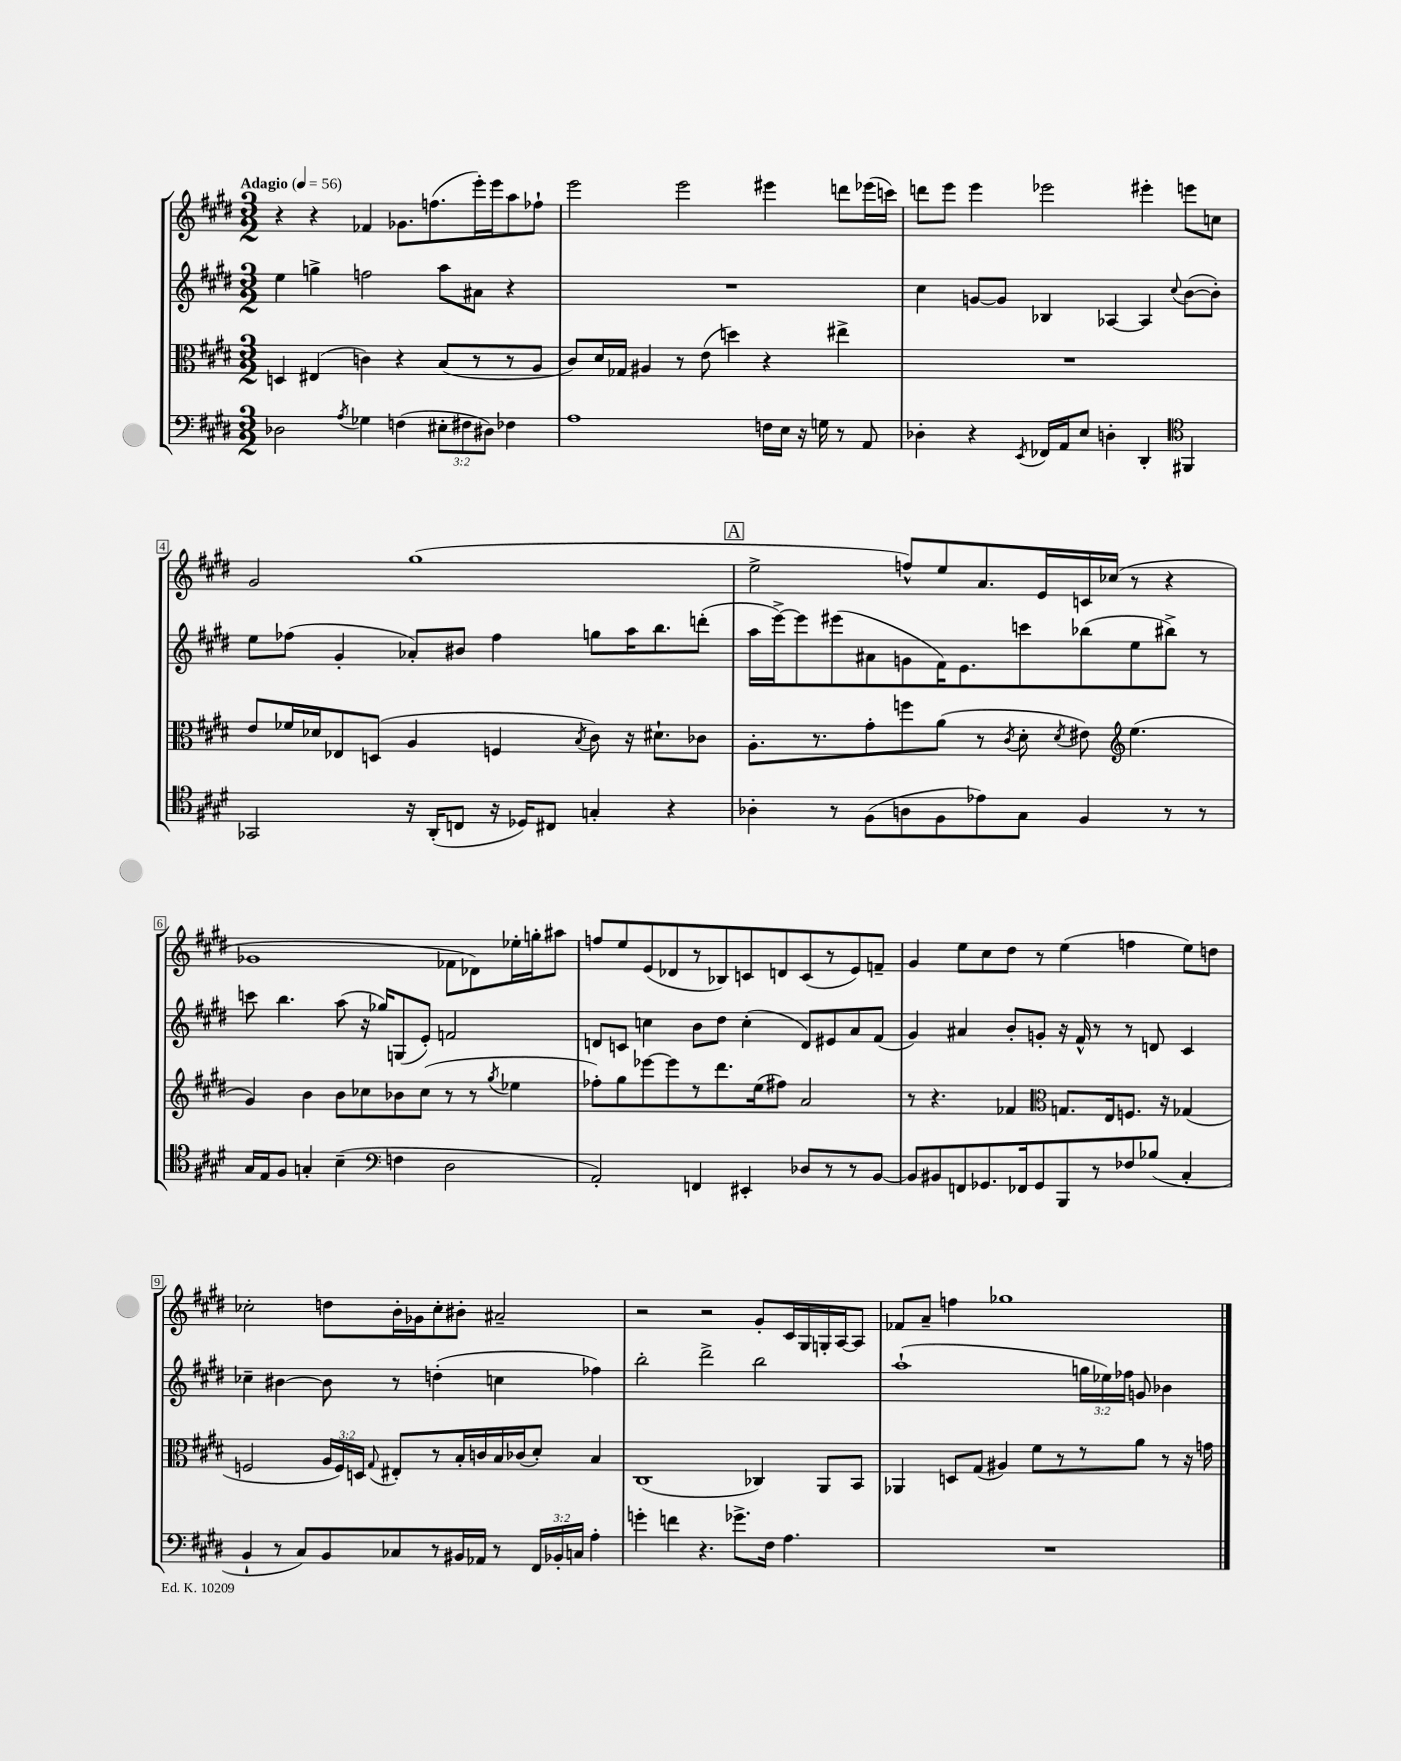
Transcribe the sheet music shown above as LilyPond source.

<<
\new StaffGroup <<
\new Staff = "s0" {
    \clef treble \key e \major \numericTimeSignature \time 3/2 \tempo "Adagio" 4 = 56
    \autoBeamOff r4 r4 fes'4 ges'8.[ f''8.( e'''16-.) e'''16 a''8 fes''8]-! |
    e'''2 e'''2 eis'''4 d'''8[ ees'''16( c'''16]) |
    d'''8[ e'''8] e'''4 ees'''2 eis'''4-. e'''8[ c''8] |
    gis'2 gis''1( |
    \mark \markup { \box "A" } e''2-> f''8[-^) e''8 a'8. e'16 c'16 ces''16]( r8 r4 |
    ges'1 fes'8[ des'8) ees''16-. g''16-. ais''8] |
    f''8[ e''8 e'8( des'8 r8 bes8) c'8 d'8 c'8( r8 e'8) f'8]-- |
    gis'4 e''8[ cis''8 dis''8] r8 e''4( f''4 e''8[) d''8] |
    ces''2-. d''8[ b'16-. ges'16 ces''8-. bis'8]-. ais'2-- |
    r2 r2 gis'8[-. cis'16 gis16 g16-. a16~ a8] |
    fes'8[ a'8]-- f''4 ges''1 \bar "|." |
}
\new Staff = "s1" {
    \clef treble \key e \major \numericTimeSignature \time 3/2 \override Staff.TupletNumber.text = #tuplet-number::calc-fraction-text
    \autoBeamOff e''4 g''4-> f''2 a''8[ ais'8] r4 |
    R1. |
    cis''4 g'8[~ g'8] bes4 aes4~ aes4 \appoggiatura { cis''8 } b'8[~( b'8]-.) |
    e''8[ fes''8]( gis'4-. aes'8[-.) bis'8] fes''4 g''8[ a''16 b''8. d'''8]-.( |
    \mark \markup { \box "A" } a''16[ e'''16~->) e'''8 eis'''8( ais'8 g'8 fis'16) e'8. c'''8 bes''8( e''8 bis''8]->) r8 |
    c'''8 b''4. a''8( r16 ges''16[) g8( e'8]-.) f'2 |
    d'8[ c'8] c''4 b'8[ dis''8] c''4-.( d'8[) eis'8 a'8 fis'8]( |
    gis'4) ais'4 b'8[-. g'8]-. r16 fis'16-^ r8 r8 d'8 cis'4 |
    ces''4-- bis'4~ bis'8 r8 d''4-.( c''4 fes''4) |
    b''2-. dis'''2-> b''2 |
    a''1-!( \tuplet 3/2 { g''16[ ees''16) fes''16] } g'8 bes'4 \bar "|." |
}
\new Staff = "s2" {
    \clef alto \key e \major \numericTimeSignature \time 3/2 \override Staff.TupletNumber.text = #tuplet-number::calc-fraction-text
    \autoBeamOff d4 eis4( c'4) r4 b8[( r8 r8 a8] |
    cis'8[) dis'16 ges16] ais4 r8 e'8( d''4) r4 eis''4-> |
    R1. |
    e'8[ fes'16 des'16 ees8 d8]( a4 f4 \acciaccatura { b8 } cis'8) r16 dis'8.[-! ces'8] |
    \mark \markup { \box "A" } a8.[-. r8. gis'8-. f''8 a'8]( r8 \acciaccatura { cis'8 } dis'8-. \acciaccatura { dis'8 } eis'8) \clef treble e''4.( |
    gis'4) b'4 b'8[ ces''8 bes'8 ces''8]( r8 r8 \acciaccatura { gis''8 } ees''4 |
    fes''8[-.) gis''8 ees'''8~ ees'''8 r8 dis'''8. e''16( fis''8]) a'2 |
    r8 r4. fes'4 \clef alto g8.[ e16 f8.] r16 ges4( |
    f2 \tuplet 3/2 { a16[ f16) d16] } \appoggiatura { gis8 } eis8[-. r8 b16-. c'16 b16 ces'16( dis'8]-.) b4 |
    cis1( ces4) a,8[ b,8] |
    aes,4 d8[ gis8]( ais4) fis'8[ r8 r8 a'8] r8 r16 g'16 \bar "|." |
}
\new Staff = "s3" {
    \clef bass \key e \major \numericTimeSignature \time 3/2 \override Staff.TupletNumber.text = #tuplet-number::calc-fraction-text
    \autoBeamOff des2 \acciaccatura { a8 } ges4 f4( \tuplet 3/2 { eis8[-. fis8 dis8]) } fes4 |
    a1 f16[ e16] r16 g16 r8 a,8 |
    des4-. r4 \acciaccatura { e,8 } fes,16[ a,16 e8] d4-. dis,4-. \clef tenor fis,4 |
    ges,2 r16 a,16[-.( c8] r16 des16[) cis8] g4-. r4 |
    \mark \markup { \box "A" } aes4-. r8 fis8[( a8 fis8 ees'8) gis8] fis4 r8 r8 |
    gis16[ e16 fis8] g4-. b4--( \clef bass f4 dis2 |
    a,2-.) f,4 eis,4-. des8[ r8 r8 b,8]~ |
    b,8[ bis,8 f,8 ges,8. fes,16 ges,8 b,,8 r8 fes8 bes8]( cis4-. |
    b,4-! r8 cis8[) b,8 ces8 r8 bis,16 aes,16] r8 \tuplet 3/2 { fis,16[ bes,16-. c16] } a4-. |
    g'4-. f'4 r4. ges'8.[-> fis16] a4. |
    R1. \bar "|." |
}
>>
>>
\layout { \context { \Score \override BarNumber.stencil = #(make-stencil-boxer 0.1 0.3 ly:text-interface::print) } }
